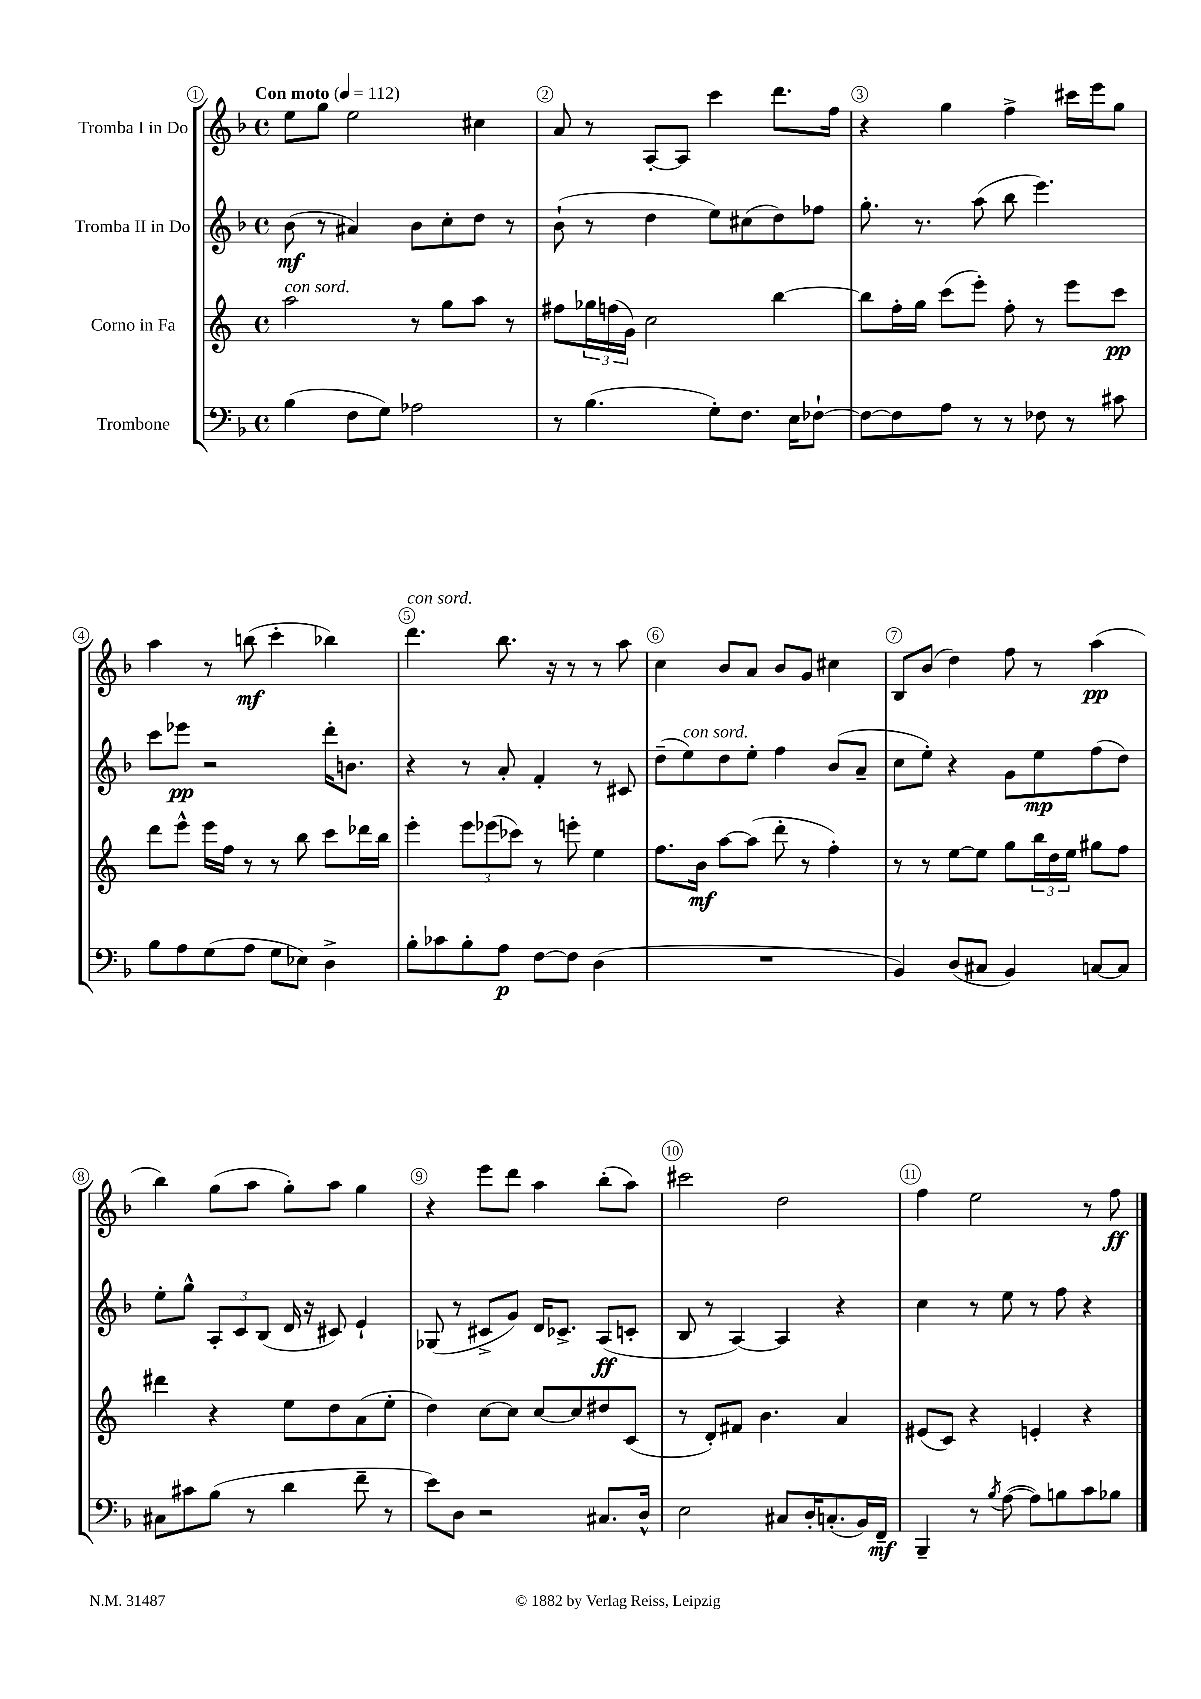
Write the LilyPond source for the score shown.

<<
\new StaffGroup <<
\new Staff = "s0" \with { instrumentName = "Tromba I in Do" } {
    \clef treble \key f \major \defaultTimeSignature \time 4/4 \tempo "Con moto" 4 = 112
    e''8 g''8 e''2 cis''4 |
    a'8 r8 a8~-. a8 c'''4 d'''8. f''16 |
    r4 g''4 f''4-> cis'''16 e'''16 g''8 |
    a''4 r8 b''8\mf( c'''4-. bes''4) |
    d'''4.^\markup { \italic "con sord." } bes''8. r16 r8 r8 a''8 |
    c''4 bes'8 a'8 bes'8 g'8 cis''4 |
    bes8 bes'8( d''4) f''8 r8 a''4\pp( |
    bes''4) g''8( a''8 g''8-.) a''8 g''4 |
    r4 e'''8 d'''8 a''4 bes''8-.( a''8) |
    cis'''2 d''2 |
    f''4 e''2 r8 f''8\ff \bar "|." |
}
\new Staff = "s1" \with { instrumentName = "Tromba II in Do" } {
    \clef treble \key f \major \defaultTimeSignature \time 4/4
    bes'8\mf( r8 ais'4) bes'8 c''8-. d''8 r8 |
    bes'8-!( r8 d''4 e''8) cis''8( d''8) fes''8 |
    g''8.-. r8. a''8( bes''8 e'''4.) |
    c'''8 ees'''8\pp r2 d'''16-. b'8. |
    r4 r8 a'8-. f'4-. r8 cis'8 |
    d''8--( e''8^\markup { \italic "con sord." }) d''8 e''8-. f''4 bes'8( a'8-- |
    c''8 e''8-.) r4 g'8 e''8\mp f''8( d''8) |
    e''8-. g''8-^ \tuplet 3/2 { a8-. c'8 bes8( } d'16 r16 cis'8) e'4-! |
    ges8( r8 cis'8-> g'8) d'16 ces'8.-> a8\ff( c'8-. |
    bes8 r8 a4~) a4 r4 |
    c''4 r8 e''8 r8 f''8 r4 \bar "|." |
}
\new Staff = "s2" \with { instrumentName = "Corno in Fa" } {
    \clef treble \key c \major \defaultTimeSignature \time 4/4
    a''2^\markup { \italic "con sord." } r8 g''8 a''8 r8 |
    fis''8 \tuplet 3/2 { ges''16 f''16( g'16) } c''2 b''4~ |
    b''8 f''16-. g''16 c'''8( e'''8-.) f''8-. r8 e'''8 c'''8\pp |
    d'''8 e'''8-^ e'''16 f''16 r8 r8 b''8 c'''8 des'''16 b''16 |
    e'''4-. \tuplet 3/2 { e'''8 ees'''8( ces'''8) } r8 e'''8-. e''4 |
    f''8. b'16\mf a''8~ a''8( d'''8-. r8 f''4-.) |
    r8 r8 e''8~ e''8 g''8 \tuplet 3/2 { b''16 d''16 e''16 } gis''8 f''8 |
    dis'''4 r4 e''8 d''8 a'8( e''8-. |
    d''4) c''8~ c''8 c''8~ c''8 dis''8 c'8( |
    r8 d'8-.) fis'8 b'4. a'4 |
    eis'8( c'8) r4 e'4-. r4 \bar "|." |
}
\new Staff = "s3" \with { instrumentName = "Trombone" } {
    \clef bass \key f \major \defaultTimeSignature \time 4/4
    bes4( f8 g8) aes2 |
    r8 bes4.( g8-.) f8. e16 fes8~-! |
    fes8~ fes8 a8 r8 r8 fes8 r8 cis'8 |
    bes8 a8 g8( a8 g8 ees8) d4-> |
    bes8-. ces'8 bes8-. a8\p f8~ f8 d4( |
    R1 |
    bes,4) d8( cis8 bes,4) c8~ c8 |
    cis8 cis'8 bes8( r8 d'4 f'8-- r8 |
    e'8) d8 r2 cis8. d16-^ |
    e2 cis8 d16-. c8.-.( bes,16) f,16--\mf |
    bes,,4-- r8 \acciaccatura { bes8 } a8~( a8) b8 c'8 bes8 \bar "|." |
}
>>
>>
\layout { \context { \Score \override BarNumber.break-visibility = ##(#f #t #t) barNumberVisibility = #all-bar-numbers-visible \override BarNumber.stencil = #(make-stencil-circler 0.1 0.3 ly:text-interface::print) } }
